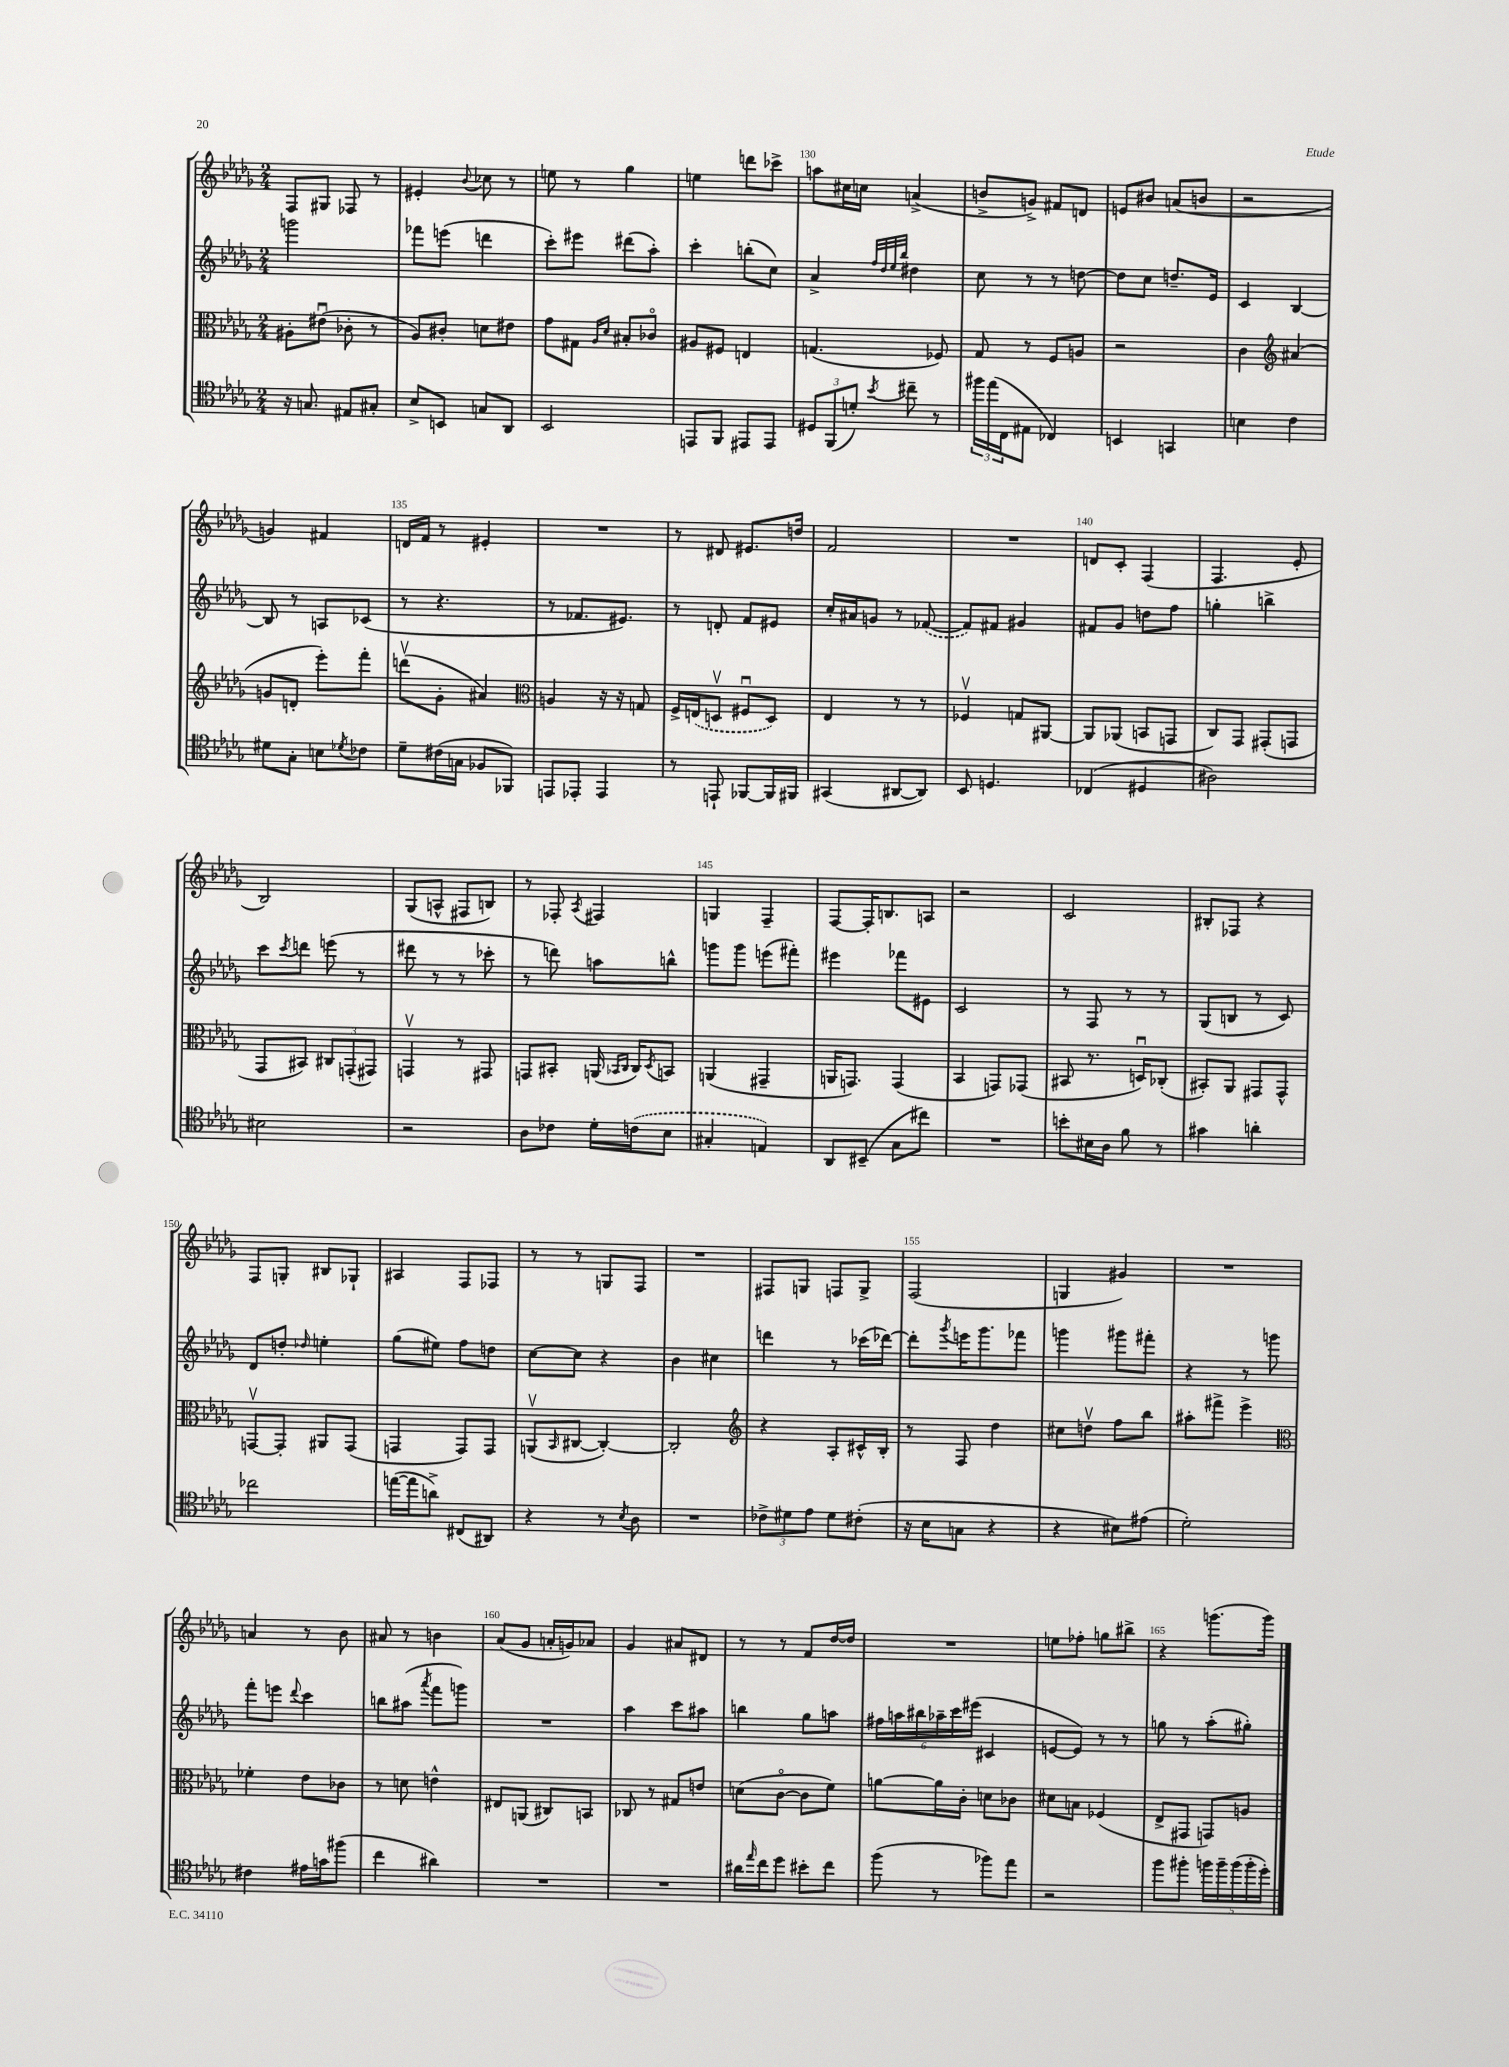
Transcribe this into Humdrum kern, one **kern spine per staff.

**kern	**kern	**kern	**kern
*part4	*part3	*part2	*part1
*staff4	*staff3	*staff2	*staff1
*clefC4	*clefC3	*clefG2	*clefG2
*k[b-e-a-d-g-]	*k[b-e-a-d-g-]	*k[b-e-a-d-g-]	*k[b-e-a-d-g-]
*M2/4	*M2/4	*M2/4	*M2/4
=126	=126	=126	=126
16r	8A#X'\L	2gggn\	8F/L
8.Gn/	.	.	.
.	(8e#Xu\J	.	8G#X/J
8E#X/L	8c-X'\	.	8F-X/
8G#X'/J	8r	.	8r
=127	=127	=127	=127
8B-^/L	8A-/L)	8fff-X\L	4e#X'/
8BBn/J	8c#X'/J	(8eeen\J	.
.	.	.	8qqb-/
8Gn/L	8dn\L	4dddn\	8cc-X\
8AA-/J	8e#X\J	.	8r
=128	=128	=128	=128
2BB-/	8g-\L	8ccc'\L)	8een\
.	8G#X\J	8eee#X\J	8r
.	16qqA-/LL	.	.
.	16qqd-/JJ	.	.
.	8B#X'/L	(8ddd#X\L	4gg-\
.	8c-X/J	8aa-'\J)	.
=129	=129	=129	=129
8EEn/L	8A#X/L	4ccc'\	4een\
8FF/J	8F#X/J	.	.
8EE#X/L	4En/	(8bbn'\L	8dddn\L
8EE#/J	.	8cc\J)	8ccc-X^\J
=130	=130	=130	=130
12D#X/L	(4.Gn/	4a-^/	8aan\L
(12FF/	.	.	.
.	.	.	16cc#X\L
12dn'/J)	.	.	.
.	.	.	16ccn\JJ
.	.	32qqff/LLL	.
.	.	32qqdd-/	.
.	.	32qqee-/	.
8qb-/	.	32qqbb-/JJJ	.
8cc#X~\	.	4dd#X\	(4an^/
8r	8F-X/)	.	.
=131	=131	=131	=131
24ff#X\LL	8G-/	8cc\	8bn^/L
(24ee-\	.	.	.
24C\J	.	.	.
8E#X\J	8r	8r	8gn^/J)
4C-X/)	8F/L	8r	8f#X/L
.	8An/J	[8ddn\	8dn/J
=132	=132	=132	=132
4BBn/	2r	8dd\L]	8en/L
.	.	8cc\J	8b#X/J
4GGn/	.	8.ddn~/L	(8an/L
.	.	.	8bn/J
.	.	16e-/Jk	.
=133	=133	=133	=133
4Bn\	4c\	4c/	2r
*	*clefG2	*	*
4c\	(4a#X/	[4B-/	.
!!LO:LB:g=z
=134	=134	=134	=134
8d#X\L	8gn/L	8B-/]	4gn/)
8G-'\J	8dn'/J	8r	.
8Bn\L	8eee-'\L)	8An/L	4f#X/
8qd-X/	.	.	.
8c-X\J	8fff'\J	(8c-X/J	.
=135	=135	=135	=135
8d-~\L	(8dddnv\L	8r	16dn/LL
.	.	.	16f/JJ
(16c#X\L	8g-'\J	4.r	8r
16Gn\JJ	.	.	.
8F-X/L	4a#X/)	.	4e#X'/
8FF-X/J)	.	.	.
=136	=136	=136	=136
*	*clefC3	*	*
8EEn/L	4An/	8r	2r
8EE-X'/J	.	8.f-X/L	.
4EE-/	16r	.	.
.	16r	8.e#X/J)	.
.	8Gn/	.	.
=137	=137	=137	=137
8r	16F^/LL	8r	8r
.	(16En/J	.	.
8EEn`/	8Dnv/J	8dn'/	8d#X/
[8FF-X/L	8F#Xu/L	8f/L	8.e#X/L
16FF-/L]	8D/J)	8e#X/J	.
16FF#X/JJ	.	.	16ddn/Jk
=138	=138	=138	=138
(4GG#X/	4E-/	16cc'/LL	2f/
.	.	16a#X/J	.
.	.	8gn/J	.
[8AA#X/L	8r	8r	.
8AA#/J])	8r	([8f-X/	.
=139	=139	=139	=139
8BB-/	4F-Xv/	8f-/L])	2r
4.Dn/	.	8f#X/J	.
.	8Gn/L	4g#X/	.
.	[8AA#X/J	.	.
=140	=140	=140	=140
(4C-X/	8AA#/L]	8f#X/L	8dn/L
.	(8AA-X/J	8g-/J	8c'/J
4D#X/	8BBn/L	8ddn\L	(4F/
.	8GGn/J	8ff\J	.
=141	=141	=141	=141
2A#X\)	8C/L)	4ggn'\	4.F/
.	8GG-/J	.	.
.	(8GG#X'/L	4bbn^\	.
.	8GGn/J	.	8e-'/
!!LO:LB:g=z
=142	=142	=142	=142
2B#X\	8GG-/L	8ccc\L	2B-/)
.	.	8qccc/	.
.	8BB#X/J)	8dddn\J	.
.	12C#X/L	(8eeen\	.
.	(12GGn'/	.	.
.	.	8r	.
.	12GG#X/J)	.	.
=143	=143	=143	=143
2r	4GGnv/	8ddd#X\	(8G-/L
.	.	8r	8An^^/J
.	8r	8r	8F#X/L
.	8GG#X/	8ccc-X'\	8Bn/J)
=144	=144	=144	=144
8A-\L	8GGn/L	8r	8r
8c-X\J	8BB#X'/J	8dddn\)	8F-X'/
.	.	.	8qA-/
16d-'\LL	(16AAn/	8aan\L	4F#X/
.	16qqBB-X/LL	.	.
.	16qqC/JJ	.	.
(16cn\J	16C/KL)	.	.
.	8qD-/	.	.
8B-\J	8BBn/J	8bbn^^\J	.
=145	=145	=145	=145
4G#X'/	(4AAn/	8gggn\L	4Gn/
.	.	8ggg\J	.
4En/)	4GG#X~/	(8eeen\L	4F~/
.	.	8fff#X'\J)	.
=146	=146	=146	=146
8AA-/L	16AAn/KL	4eee#X\	[8F/L
.	8.GGn/J)	.	.
(8BB#X~/J	.	.	16F'/K]
.	.	.	8.Bn/
8G-\L	(4GG/	8fff-X\L	.
8cc#X\J)	.	8e#X\J	8An/J
=147	=147	=147	=147
2r	4BB-/	2c/	2r
.	8GGn/L)	.	.
.	(8GG-X/J	.	.
=148	=148	=148	=148
8bn'\L	8BB#X/	8r	2c/
16B#X\L	8.r	8F/	.
16A-\JJ	.	.	.
8f\	.	8r	.
.	16Dnu/KL)	.	.
8r	(8C-X'/J	8r	.
=149	=149	=149	=149
4g#X\	8BB#X'/L)	(8G-/L	8B#X'/L
.	8AA-/J	8Bn/J	8F-X/J
4an'\	8GG#X/L	8r	4r
.	8GG#^^/J	8c/)	.
!!LO:LB:g=z
=150	=150	=150	=150
2cc-X\	[8GGnv/L	8d-/L	8F/L
.	8GG'/J]	8ddn'/J	8Gn'/J
.	.	16qqdd-X/	.
.	8AA#X/L	4een'\	8B#X/L
.	(8GG/J	.	8G-X`/J
=151	=151	=151	=151
([16een\LL	4GGn/	(8gg-\L	4A#X/
16ee\J]	.	.	.
8an^\J)	.	8ee#X\J)	.
(8C#X/L	8GG/L)	8ff\L	8F/L
8AA#X/J)	8GG/J	8ddn\J	8F-X/J
=152	=152	=152	=152
4r	(8AAnv/L	[8cc\L	8r
.	16qqBB-/	.	.
.	[8C#X/J	8cc\J]	8r
8r	4C#'/_)	4r	8Gn/L
8qB-/	.	.	.
8A-\	.	.	8F/J
=153	=153	=153	=153
2r	2C#'/]	4b-\	2r
.	.	4cc#X\	.
=154	=154	=154	=154
*	*clefG2	*	*
12c-X^\L	4r	4dddn\	8F#X/L
12d#X\	.	.	.
.	.	.	8Gn/J
12e-\J	.	.	.
8d#\L	8A-'/L	8r	8Fn/L
(8c#X'\J	16c#X^^/L	(16ccc-X\LL	8G^/J
.	16B-'/JJ	[16ddd-X\JJ)	.
=155	=155	=155	=155
16r	8r	8ddd-'\L]	(2F/
16B-\KL	.	.	.
.	.	8qggg-/	.
8Gn\J	8F/	16eeen\K	.
.	.	8.ggg-\	.
4r	4dd-\	.	.
.	.	8fff-X\J	.
=156	=156	=156	=156
4r	8cc#X\L	4gggn\	4Gn/
.	8ddnv\J	.	.
8B#X\L)	8ff\L	8ggg#X\L	4g#X/)
(8e#X\J	8bb-\J	8fff#X'\J	.
=157	=157	=157	=157
2d-'\)	8aa#X'\L	4r	2r
.	8fff#X^\J	.	.
.	4eee-^\	8r	.
.	.	8gggn\	.
!!LO:LB:g=z
=158	=158	=158	=158
*	*clefC3	*	*
4c#X\	4f-X'\	8fff'\L	4an/
.	.	8eeen\J	.
.	.	8qqddd-/	.
16e#X\LL	8e-\L	4ccc\	8r
16gn\J	.	.	.
(8ff#X\J	8c-X\J	.	8b-\
=159	=159	=159	=159
4cc\	8r	8bbn\L	8a#X/
.	8dn\	(8aa#X\J	8r
.	.	8qaaa-/	.
4a#X\)	4en^^\	8fff\L	4bn\
.	.	8gggn\J)	.
=160	=160	=160	=160
2r	8E#X/L	2r	(8a-/L
.	(8AAn/J	.	8g-/J
.	8C#X/L)	.	16an'/LL
.	.	.	16gn/J)
.	8BBn/J	.	8a-X/J
=161	=161	=161	=161
2r	8C-X/	4aa-\	4g-/
.	8r	.	.
.	8G#X/L	8ccc\L	8a#X/L
.	8en/J	8aa#X\J	8d#X/J
=162	=162	=162	=162
16a#X\LL	(8dn\L	4bbn\	8r
16qqee-/	.	.	.
16cc\J	.	.	.
8dd-\J	[8c\J	.	8r
8b#X'\L	8c\L]	8gg-\L	8f/L
8cc\J	8f\J)	8aan\J	[16dd-/L
.	.	.	16dd-/JJ]
=163	=163	=163	=163
(8ff\	[8an\L	24ff#X\LL	2r
.	.	24aan\	.
.	.	24bb#X\	.
8r	16a\L]	24aa-X~\	.
.	.	24ccc\	.
.	16c'\JJ	.	.
.	.	(24eee#X\JJ	.
8ff-X\L)	8dn\L	4c#X/	.
8ee-\J	8c-X\J	.	.
=164	=164	=164	=164
2r	8d#X\L	[8en/L	8een\L
.	8Bn\J	8e/J])	8ff-X'\J
.	(4F-X/	8r	8ggn\L
.	.	8r	8bb#X^\J
=165	=165	=165	=165
8ff\L	8E-^/L	8ggn\	4r
8ff#X'\J	8GG#X/J	8r	.
20ffn\LL	8GGn/L)	(8aa-'\L	(8.gggn\L
20ff~\	.	.	.
(20ff\	.	.	.
.	8An/J	8gg#X'\J)	.
20ff'\	.	.	.
.	.	.	16ggg\Jk)
20dd-'\JJ)	.	.	.
==	==	==	==
*-	*-	*-	*-
